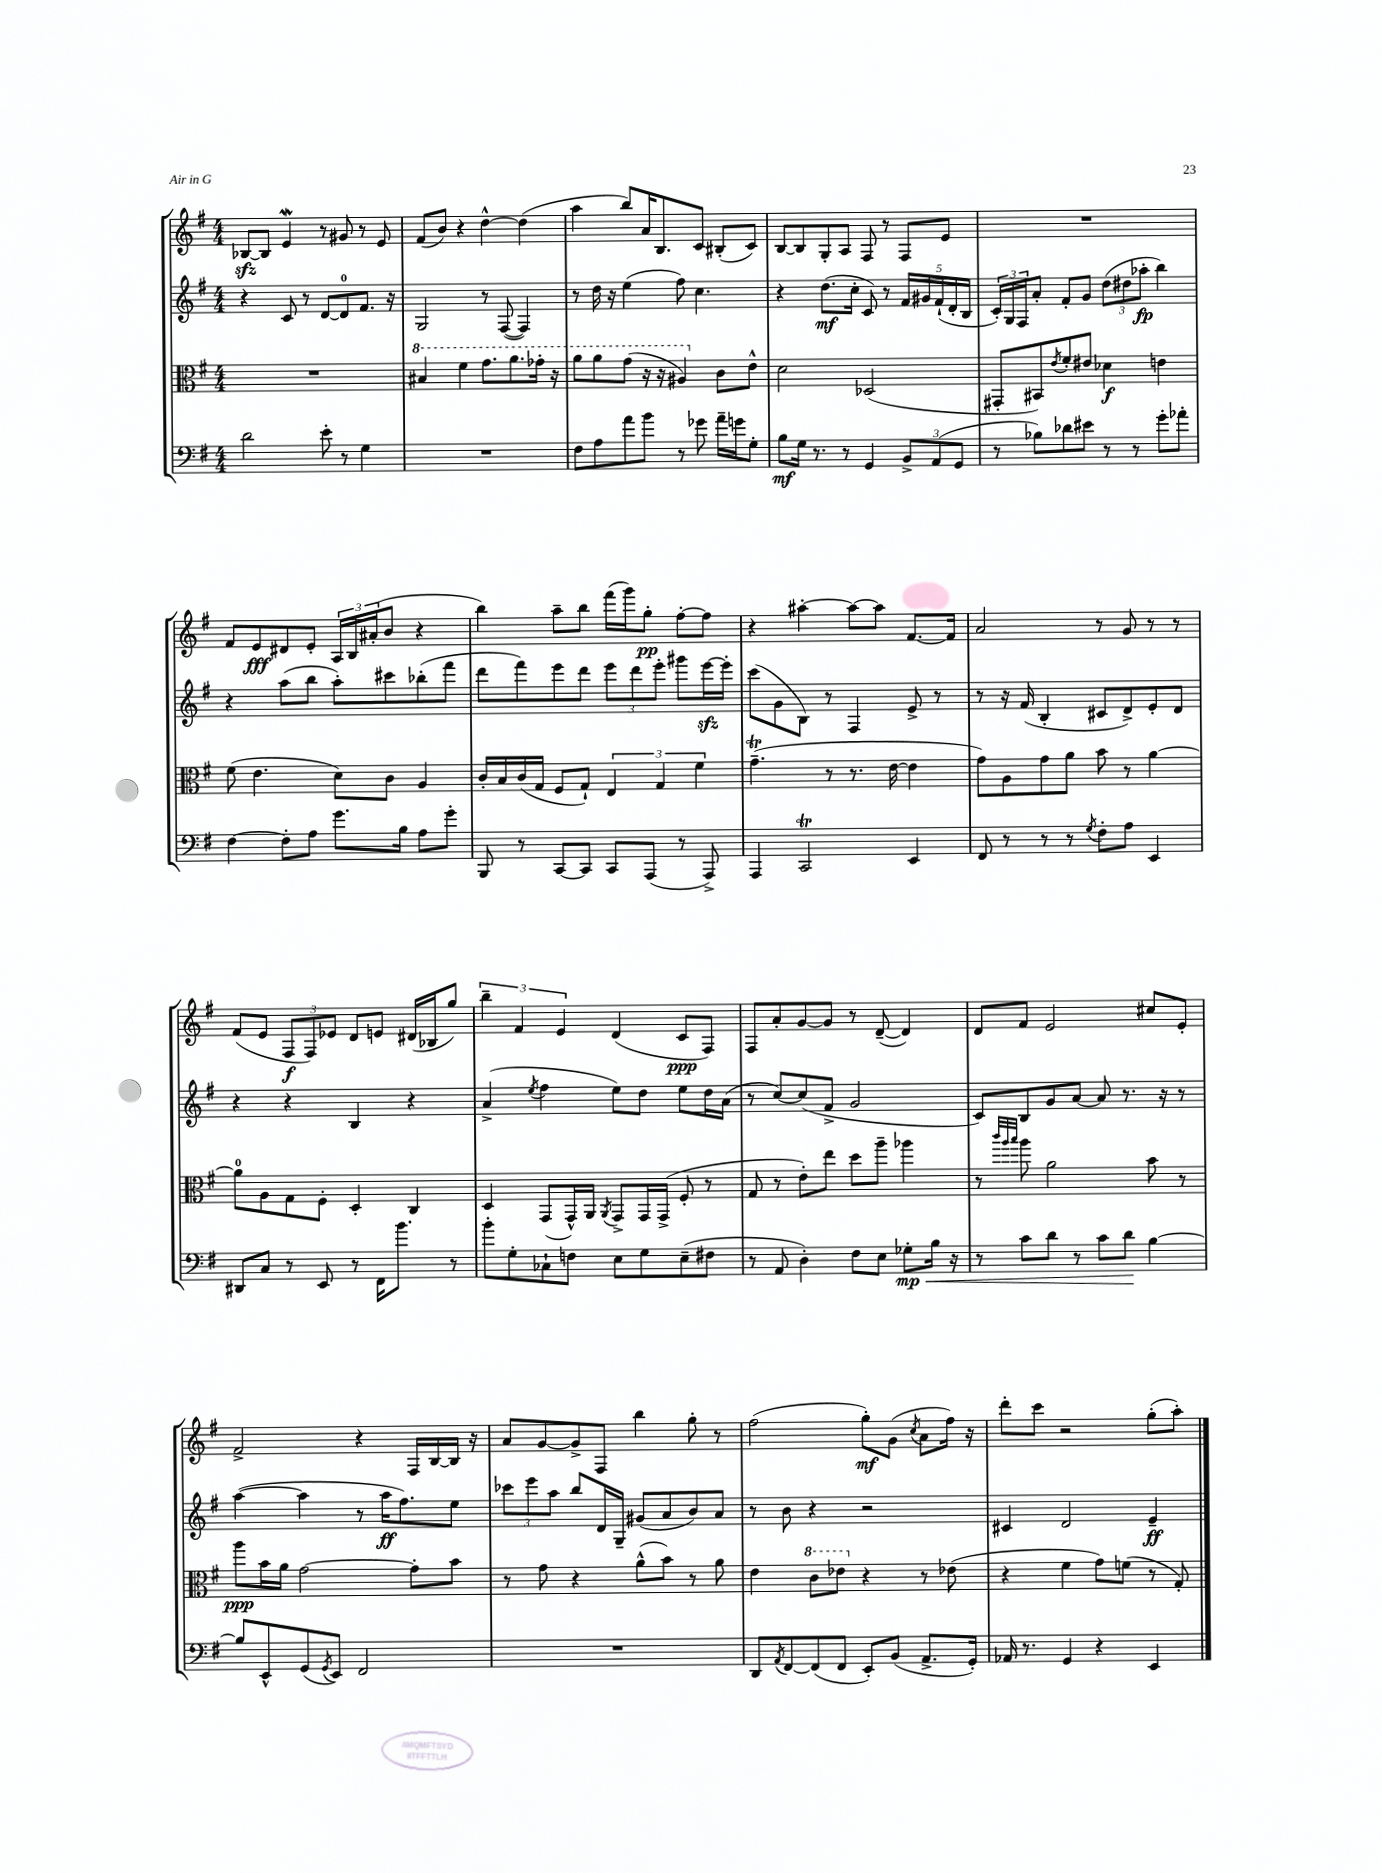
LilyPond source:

<<
\new StaffGroup <<
\new Staff = "s0" {
    \clef treble \key g \major \numericTimeSignature \time 4/4
    bes8~\sfz bes8 e'4\mordent r8 gis'8 r8 e'8 |
    fis'8( b'8) r4 d''4~-^ d''4( |
    a''4 b''8) a'16 b8. c'8 bis8-.( c'8) |
    b8~ b8 g8-. a8 fis8 r8 fis8 e'8 |
    R1 |
    fis'8 e'8\fff dis'8 e'8-. \tuplet 3/2 { a16 b16 ais'16-.( } b'8 r4 |
    b''4) a''8-- b''8 fis'''16( g'''16) g''8-.\pp fis''8~-. fis''8 |
    r4 ais''4~-. ais''8~ ais''8 fis'8.~ fis'16 |
    a'2 r8 g'8 r8 r8 |
    fis'8( e'8 \tuplet 3/2 { fis8\f fis8) ees'8 } d'8 e'8 dis'16( bes16 g''8) |
    \tuplet 3/2 { b''4-- fis'4 e'4 } d'4( c'8\ppp fis8) |
    fis8 a'8-. g'8~ g'8 r8 d'8~--( d'4) |
    d'8 fis'8 e'2 cis''8 e'8-. |
    fis'2-> r4 fis16 b16~ b16 r16 |
    a'8 g'8~ g'8-> fis8 b''4 g''8-. r8 |
    fis''2( g''8-.\mf) g'8( \acciaccatura { c''8 } a'8 fis''16) r16 |
    d'''8-. c'''8 r2 g''8-.( a''8-.) \bar "|." |
}
\new Staff = "s1" {
    \clef treble \key g \major \numericTimeSignature \time 4/4
    r4 c'8 r8 d'8~ d'8-0 fis'8. r16 |
    g2 r8 fis8~( fis4) |
    r8 d''16 r16 e''4( fis''8) c''4. |
    r4 d''8.\mf( c''16-. c'8) r8 \tuplet 5/4 { fis'16 gis'16 fis'16-!( d'16-. b16 } |
    \tuplet 3/2 { c'16-.) g16 fis16 } a'8-. fis'8-. g'8 \tuplet 3/2 { d''8( dis''8 aes''8-.\fp } b''4) |
    r4 a''8( b''8 a''8-.) cis'''8 bes''8-.( fis'''8 |
    d'''8 fis'''8) e'''8 d'''8 \tuplet 3/2 { e'''8 d'''8 e'''8-. } gis'''8 e'''16~\sfz e'''16-. |
    c'''8( g'8 b8) r8 fis4 e'8-> r8 |
    r8 r16 fis'16( b4-. cis'8 d'8->) e'8-. d'8 |
    r4 r4 b4 r4 |
    a'4->( \acciaccatura { e''8 } fis''4 e''8) d''8 e''8 d''16 a'16( |
    r8 c''8~) c''8( fis'8-> g'2 |
    c'8) b8 g'8 a'8~ a'8 r8. r16 r8 |
    a''4~( a''4 r8 a''16\ff fis''8.) e''8 |
    \tuplet 3/2 { ces'''8 e'''8 a''8 } b''8 d'16 g16-- gis'8( a'8 b'8) a'8 |
    r8 b'8 r4 r2 |
    cis'4 d'2 e'4--\ff \bar "|." |
}
\new Staff = "s2" {
    \clef alto \key g \major \numericTimeSignature \time 4/4
    R1 |
    \ottava #1 bis'4 fis''4 g''8. a''8. ges''16-. r16 |
    a''8 a''8 g''8( r16 r16 ais'4) \ottava #0 c'8 e'8-^ |
    d'2 des2( |
    gis,8-. bis,8) \acciaccatura { e'8 } fis'8-. eis'8 des'4\f e'4 |
    fis'8( e'4. d'8) c'8 a4 |
    c'16-. b16 c'16( g16 fis8 g8-!) \tuplet 3/2 { e4 g4 fis'4 } |
    g'4.--\trill( r8 r8. e'16~ e'4 |
    g'8) a8 g'8 a'8 b'8 r8 a'4~ |
    a'8-0 a8 g8 fis8-. d4-. c4 |
    d4 g,8( g,16-^) a,16 \acciaccatura { a,8 } g,8-> g,16 g,16->( fis8-. r8 |
    g8 r8 e'8-.) e''8 d''8 a''8-- aes''4 |
    r8 \grace { c'''32 a''32 b''32 } a''8 a'2 b'8 r8 |
    a''8\ppp b'16 a'16 g'2~ g'8-. b'8 |
    r8 g'8 r4 a'8-^( b'8) r8 a'8 |
    e'4 \ottava #1 c''8 ees''8 \ottava #0 r4 r8 ees'8( |
    r4 fis'4 g'8) f'8( r8 g8-.) \bar "|." |
}
\new Staff = "s3" {
    \clef bass \key g \major \numericTimeSignature \time 4/4
    d'2 e'8-. r8 g4 |
    R1 |
    fis8 a8 a'8 b'8 r8 ges'8 a'16-- g'16 g8-. |
    b8\mf g16 r8. r8 g,4 \tuplet 3/2 { b,8-> a,8( g,8 } |
    r8 bes8) des'8 eis'8 r8 r8 g'8-. aes'8-. |
    fis4~ fis8-. a8 g'8. b16 a8 g'8-. |
    b,,8 r8 c,8~ c,8 c,8 a,,8( r8 a,,8->) |
    a,,4 c,2\trill e,4 |
    fis,8 r8 r8 r8 \acciaccatura { g8 } fis8-. a8 e,4 |
    dis,8 c8 r8 e,8 r8 fis,16 b'8. r8 |
    b'8-. g8-. ces8-! f8 e8 g8 e8--( fis8 |
    r8 a,8 d4-.) fis8 e8 ges8-.\mp\< b16 r16 |
    r8 c'8 d'8 r8 c'8 d'8\! b4~ |
    b8 e,8-^ g,8( \acciaccatura { g,8 } e,8) fis,2 |
    R1 |
    d,8 \acciaccatura { a,8 } fis,8~ fis,8( fis,8 e,8-.) b,8( a,8.-> g,16-.) |
    aes,16 r8. g,4 r4 e,4 \bar "|." |
}
>>
>>
\layout { \context { \Score \remove "Bar_number_engraver" } }
